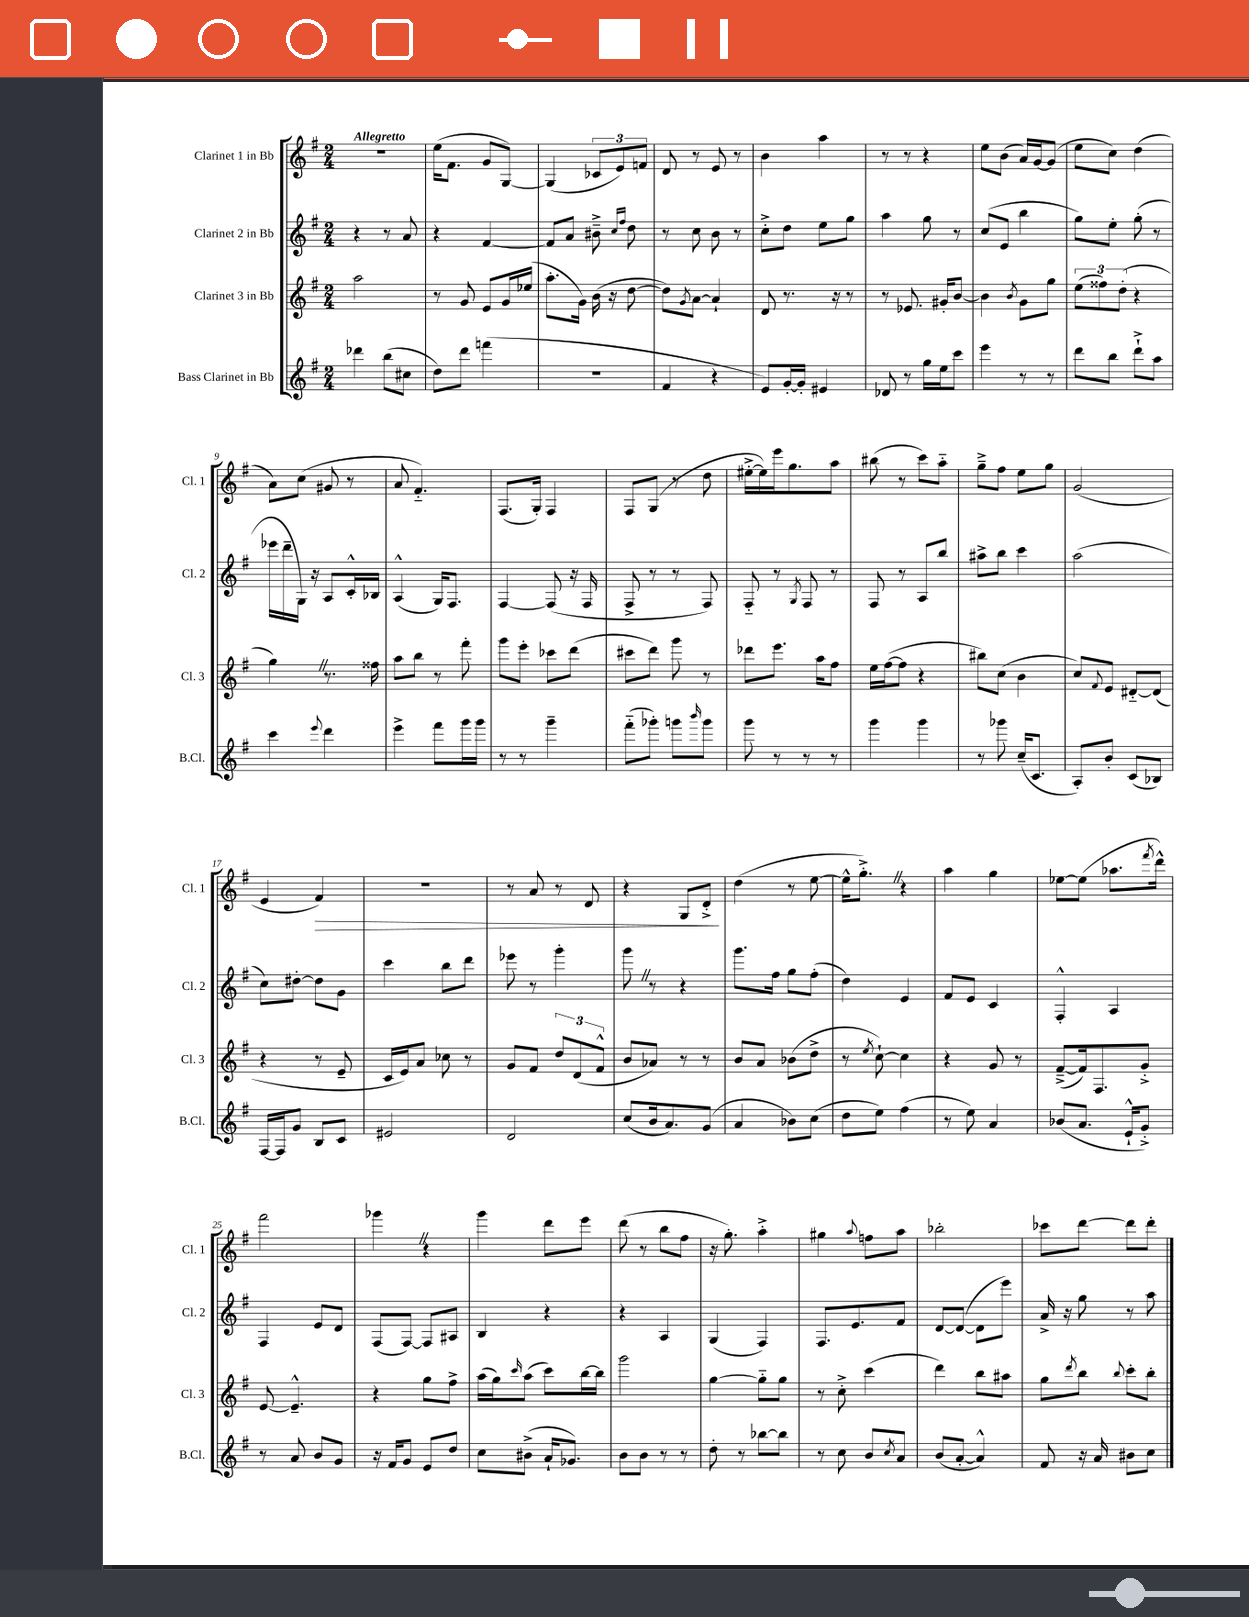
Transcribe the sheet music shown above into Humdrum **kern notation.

**kern	**kern	**kern	**kern
*staff4	*staff3	*staff2	*staff1
*clefG2	*clefG2	*clefG2	*clefG2
*k[f#]	*k[f#]	*k[f#]	*k[f#]
*M2/4	*M2/4	*M2/4	*M2/4
4ddd-	2aa	4r	2r
(8bb	.	8r	.
8cc#	.	8a	.
=	=	=	=
8dd)	8r	4r	(16ee
.	.	.	8.f#
8ddd	8g	.	.
(4fff	8e	[4f#	8g
.	16g	.	[8G)
.	(16ee-	.	.
=	=	=	=
2r	8.aa'	8f#]	(4G]
.	.	8a	.
.	16g)	.	.
.	(16b	8b#~^	12c-
.	16r	.	.
.	.	.	12e)
.	.	16qqcc	.
.	.	16qqff#	.
.	[8dd	8dd	.
.	.	.	12f
=	=	=	=
4f#	8dd])	8r	8d
.	8qg	.	.
.	[8a	8cc	8r
4r	4a`]	8b	8e
.	.	8r	8r
=	=	=	=
8e)	8d	8cc'^	4b
[16g'	8.r	8dd	.
16g']	.	.	.
4e#	.	8ee	4aa
.	16r	.	.
.	8r	8gg	.
=	=	=	=
8d-	8r	4aa	8r
8r	8.e-	.	8r
16gg	.	8gg	4r
16ee	16g#'	.	.
8ccc	[8b	8r	.
=	=	=	=
4eee	4b]	(8cc	8ee
.	.	8e	(8b
.	8qb	.	.
8r	8g	4bb	16a)
.	.	.	[16g
8r	8gg	.	(8g]
=	=	=	=
8ddd	(12ee	8gg)	8ee
.	12ff##)	.	.
8bb	.	8ee'	8cc)
.	(12dd'	.	.
8ddd`^	4r	(8gg'	(4dd
8aa	.	8r	.
=	=	=	=
4ccc	4gg)	16eee-	8a)
.	.	16ddd~	.
.	.	16G)	(8cc
.	.	16r	.
8qqeee	.	.	.
4ddd	8.r	8A	8g#
.	.	16c'^^	8r
.	16ff##	16B-	.
=	=	=	=
4eee^	8aa	(4A^^	8a
.	8bb	.	4.f#'~)
8fff#	8r	16G)	.
.	.	8.F#	.
16ggg	8fff#'	.	.
16ggg	.	.	.
=	=	=	=
8r	8ggg	[4F#	(8.F#
8r	8eee'	.	.
.	.	.	16G')
4ggg~	8ccc-	(8F#]	4F#
.	(8ddd	16r	.
.	.	16F#	.
=	=	=	=
(8fff#'~	8ccc#	8F#^	8F#
8ggg-')	8ddd)	8r	(8G
8ggg	8ggg	8r	8r
16qqbbb	.	.	.
8ggg	8r	8F#)	8dd
=	=	=	=
8ggg	8ddd-	8F#'~	[16ee#'^
.	.	.	16ee#])
8r	8.eee	8r	16eee
.	.	.	8.gg
.	.	8qG	.
8r	.	8F#	.
.	16aa	.	.
8r	8ff#	8r	8aa
=	=	=	=
4ggg	16ee	8F#	(8bb#
.	([16ff#	.	.
.	8ff#]	8r	8r
4ggg	4r	8A	8ccc)
.	.	8bb	8aa'~
=	=	=	=
8r	8bb#)	8aa#^	8gg~^
8ggg-	(8cc	8bb	8ff#
(16cc~	4b	4ccc	8ee
8.c	.	.	.
.	.	.	8gg
=	=	=	=
8A')	8cc)	(2aa	(2g
.	8qqf#	.	.
8b'	8e	.	.
(8c	[8d#'~	.	.
8B-)	(8d#]	.	.
=	=	=	=
[16F#	4r	8cc)	4e
16F#]	.	.	.
8g	.	[8dd#'	.
8B	8r	8dd#]	4f#)
8c	8e~	8g	.
=	=	=	=
2e#	16c	4ccc	2r
.	16e)	.	.
.	8a	.	.
.	8cc-	8bb	.
.	8r	8ddd	.
=	=	=	=
2d	8g	8eee-	8r
.	8f#	8r	8a
.	12dd	4ggg'	8r
.	(12d	.	.
.	.	.	8d
.	12f#^^	.	.
=	=	=	=
(8cc	8b	8ggg	4r
16b	8a-)	8r	.
8.a)	.	.	.
.	8r	4r	8G
(8g	8r	.	8d'^
=	=	=	=
4a	8b	8.ggg	(4dd
.	8a	.	.
.	.	16ff#	.
8b-)	(8b-	8gg	8r
(8cc	8dd^	(8ff#'	[8ee
=	=	=	=
8dd	8r	4dd)	16ee^^]
.	.	.	8.gg'^)
.	8qee	.	.
8ee)	[8cc`)	.	.
(4ff#	4cc]	4e	4r
=	=	=	=
8r	4r	8f#	4aa
8ee)	.	8e	.
4a	8g	4c	4gg
.	8r	.	.
=	=	=	=
(8b-	([8f#~^	4F#'^^	[8ee-
8.a	16f#])	.	(8ee-]
.	8.F#	.	.
.	.	4A	8.aa-
16e`^^	.	.	.
8g'^)	8g'^	.	.
.	.	.	8qfff#
.	.	.	16ddd^^)
=	=	=	=
8r	[8e	4F#	2fff#
8a	4.e~^^]	.	.
8b	.	8e	.
8g	.	8d	.
=	=	=	=
16r	4r	(8F#	4ggg-
16f#	.	.	.
8g	.	[8F#)	.
8e	8gg	8F#]	4r
8dd	8ff#^	8A#	.
=	=	=	=
8cc	(16aa	4B	4ggg
.	16gg)	.	.
.	16qqccc	.	.
(8b#^	(8aa	.	.
16a`	8ccc)	4r	8ddd
8.g-)	.	.	.
.	[16bb	.	8eee
.	16bb]	.	.
=	=	=	=
8b	2ggg	4r	(8ddd
8b	.	.	8r
8r	.	4A	8bb
8r	.	.	8ff#
=	=	=	=
8dd'	[4gg	(4G	16r
.	.	.	8.gg')
8r	.	.	.
[8bb-	8gg'~]	4F#)	4aa'^
8bb-]	8gg	.	.
=	=	=	=
8r	8r	8.F#	4gg#
8cc	8cc'^	.	.
.	.	8.e	.
.	.	.	8qqaa
8b	(4ccc	.	8ff
8qcc	.	.	.
8a	.	8f#	8aa
=	=	=	=
(8b	4ddd)	[8d	2bb-'
[8a'	.	(8d_	.
4a^^])	8bb	8d]	.
.	8aa#	8eee)	.
=	=	=	=
8f#	8gg	16a^	8ccc-
.	.	16r	.
.	8qddd	.	.
16r	8bb	8gg	[8ddd
16a	.	.	.
.	8qqbb	.	.
8b#	8ccc'	8r	8ddd]
8cc	8bb'	8aa	8ddd'
==	==	==	==
*-	*-	*-	*-
